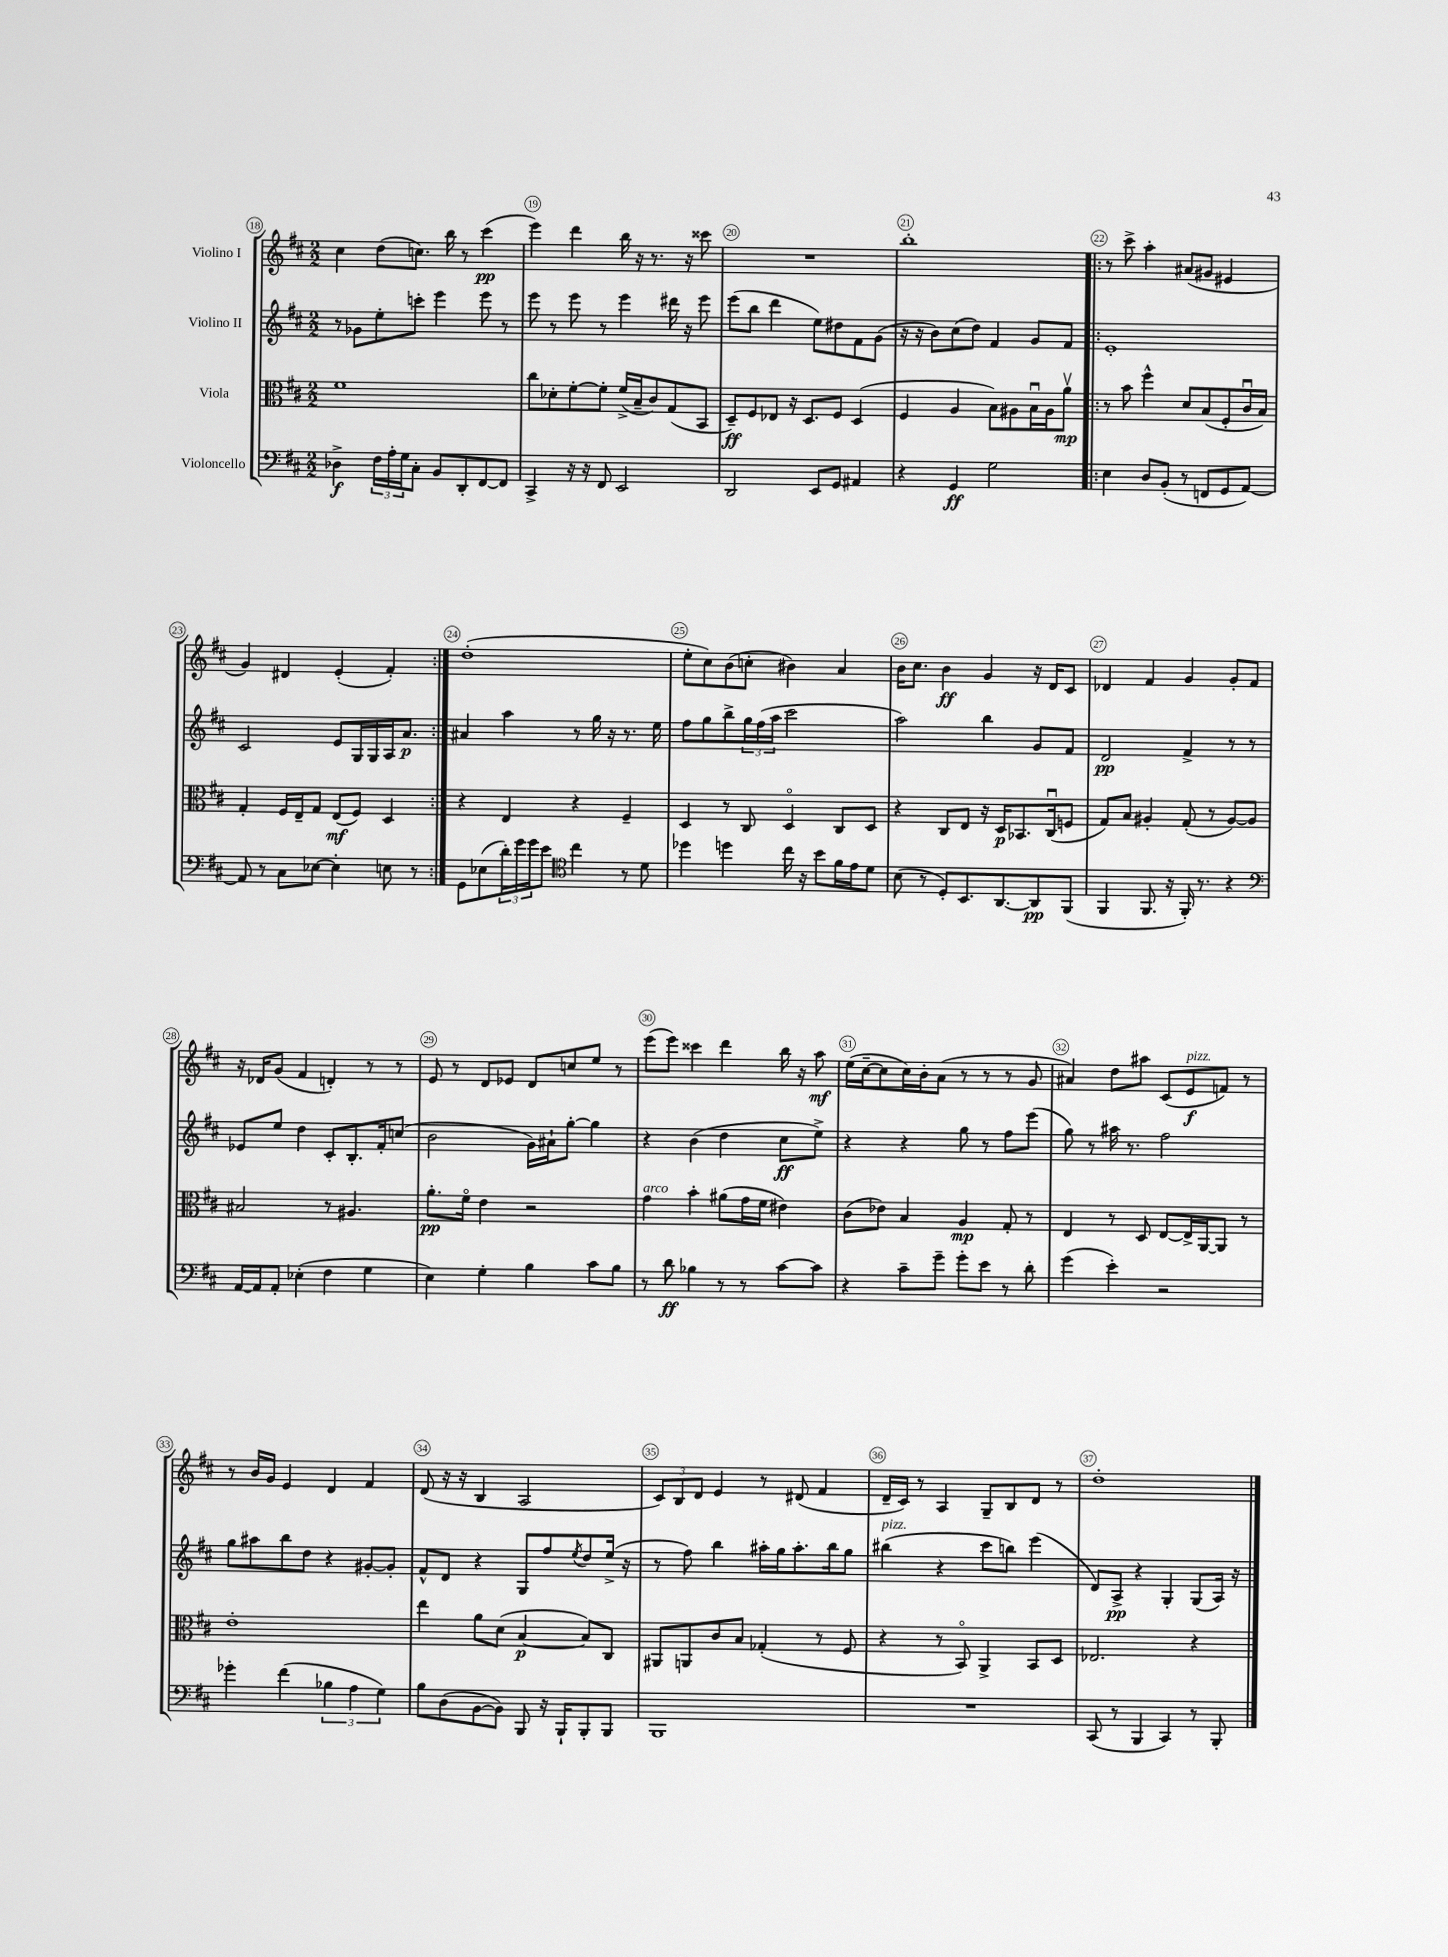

**kern	**kern	**kern	**kern
*staff4	*staff3	*staff2	*staff1
*clefF4	*clefC3	*clefG2	*clefG2
*k[f#c#]	*k[f#c#]	*k[f#c#]	*k[f#c#]
*M2/2	*M2/2	*M2/2	*M2/2
4D-^	1f#	8r	4cc#
.	.	8g-	.
24F#	.	8ee'	(8dd
24A'	.	.	.
24G	.	.	.
8C#'	.	8ccc'	8.cc)
8BB	.	4eee	.
.	.	.	16bb
8DD'	.	.	8r
[8FF#	.	8eee	(4ccc#
8FF#]	.	8r	.
=	=	=	=
4CC#^	8cc#	8eee	4eee)
.	8d-'	8r	.
16r	[8f#'	8eee	4ddd
16r	.	.	.
8FF#	8f#']	8r	.
2EE	(16f#^	4eee	16bb
.	16B~	.	16r
.	8c#)	.	8.r
.	(8G	16ddd#	.
.	.	16r	16r
.	8BB	8eee	8ccc##
=	=	=	=
2DD	8D~)	(8eee	1r
.	8F#	8bb	.
.	8E-	4ddd	.
.	16r	.	.
.	8.D	.	.
8EE	.	8ee)	.
8GG	8F#	8dd#	.
4AA#	(4D	8f#	.
.	.	(8g	.
=	=	=	=
4r	4F#	16r	1bb'
.	.	16r	.
.	.	8b)	.
4GG	4A	(8cc#	.
.	.	8dd)	.
2G	8B)	4f#	.
.	8A#	.	.
.	16Bu	8g	.
.	16A#	.	.
.	8av	8f#	.
=!|:	=!|:	=!|:	=!|:
4E	8r	1e'	8r
.	8b	.	8ccc#^
8D	4ff#^^	.	4aa'
(8BB'	.	.	.
8r	8d	.	(8a#
8FF	(8B	.	8g#
8GG	8F#'	.	4e#
[8AA)	16c#u	.	.
.	16B)	.	.
=	=	=	=
8AA]	4G'	2c#	4g)
8r	.	.	.
8C#	16F#	.	4d#
.	16E~	.	.
[8E-	8G	.	.
4E-']	(8E	8e	(4e'
.	8F#)	16G	.
.	.	16G	.
8E	4D	16A	4f#')
.	.	8.a	.
8r	.	.	.
=:|!	=:|!	=:|!	=:|!
8GG	4r	4a#	(1dd'
(8E-	.	.	.
24d')	4E	4aa	.
24g	.	.	.
24g	.	.	.
8e	.	.	.
*clefC4	*	*	*
4cc#	4r	8r	.
.	.	16gg	.
.	.	16r	.
8r	4F#~	8.r	.
8d	.	.	.
.	.	16ee	.
=	=	=	=
4dd-	4D	8ff#	8ee'
.	.	8gg	8cc#)
4dd	8r	8bb^	(8b
.	8C#	24gg	8cc'
.	.	(24ff#	.
.	.	24aa	.
16cc#	4Do	2ccc#	4b#)
16r	.	.	.
8b	.	.	.
16f#	8C#	.	4a
16e	.	.	.
8d	8D	.	.
=	=	=	=
(8B	4r	2aa)	16b
.	.	.	8.cc#
8r	.	.	.
8D')	8C#	.	4b
8.BB	8E	.	.
.	16r	4bb	4g
[8.AA	16D	.	.
.	8.BB-	.	.
8AA]	.	8g	16r
.	(16C#u	.	16d
(8FF#	8F	8f#	8c#
=	=	=	=
4FF#	8G)	2d	4d-
.	8B	.	.
8.FF#	4A#'	.	4f#
16r	.	.	.
16FF#')	(8G'	4f#^	4g
8.r	.	.	.
.	8r	.	.
4r	[8A#)	8r	8g'
.	8A#]	8r	8f#
=	=	=	=
*clefF4	*	*	*
[16AA	2B#	8e-	16r
16AA]	.	.	16d-
8AA'	.	8ee	(8g
(4E-'	.	4dd	4f#
4F#	8r	8c#'	4d')
.	4.A#	8.B'	.
4G	.	.	8r
.	.	16f#'	.
.	.	(8cc	8r
=	=	=	=
4E)	8.a'	2b	8e
.	.	.	8r
.	16f#o	.	.
4G'	4e	.	8d
.	.	.	8e-
4B	2r	16g)	8d
.	.	16a#`	.
.	.	[8gg'	8cc
8c#	.	4gg]	8ee
8B	.	.	8r
=	=	=	=
8r	4g	4r	(8eee
8d	.	.	8eee)
4B-	4b'	(4b	4ccc##
8r	(8a#	4dd	4ddd
8r	16g	.	.
.	16f#	.	.
[8c#	4e#)	8cc#	16bb
.	.	.	16r
8c#]	.	8ee^)	8aa
=	=	=	=
4r	(8c#	4r	(16ee
.	.	.	[16cc#~
.	8e-)	.	8cc#]
8c#~	4B	4r	16cc#)
.	.	.	16b'
8g~	.	.	(8a
8g'	4A	8gg	8r
8e	.	8r	8r
8r	8G'	8ff#	8r
8d'	8r	(8eee	8g
=	=	=	=
(4g	4E	8gg)	4a#)
.	.	8r	.
4e')	8r	16aa#	8dd
.	.	8.r	.
.	8D	.	8aa#
2r	[8E	2ff#	(8c#
.	16E^]	.	8e
.	[16AA	.	.
.	8AA]	.	8f)
.	8r	.	8r
=	=	=	=
4g-'	1e'	8gg	8r
.	.	8aa#	16b
.	.	.	16g
(4f#	.	8bb	4e
.	.	8dd	.
6B-	.	4r	4d
6A	.	.	.
.	.	[8g#'	4f#
6G)	.	.	.
.	.	8g#']	.
=	=	=	=
8B	4ee	8f#^^	(8d
(8D	.	8d	16r
.	.	.	16r
[8BB	8a	4r	4B
8BB])	(8d	.	.
8BBB	[4B	8G	2A
16r	.	8ff#	.
16BBB`	.	.	.
.	.	8qee	.
8BBB'	8B])	8dd	.
8BBB	8C#	(16ee^	.
.	.	16r	.
=	=	=	=
1BBB	8AA#	8r	12c#)
.	.	.	12B
.	8AA	8ff#)	.
.	.	.	12d
.	8c#	4bb	4e
.	8B	.	.
.	(4G-'	16aa#'	8r
.	.	16gg	.
.	.	8.aa#'	(8d#
.	8r	.	4f#
.	.	16bb	.
.	8F#	8gg	.
=	=	=	=
1r	4r	(4bb#	16d~
.	.	.	16c#)
.	.	.	8r
.	8r	4r	4A
.	8BBo)	.	.
.	4AA^	8ccc#	8G~
.	.	8bb)	8B
.	8BB	(4eee	8d
.	8D	.	8r
=	=	=	=
(8CC#	2.E-	8d)	1dd'
8r	.	8A^	.
4BBB	.	4r	.
4CC#)	.	4G'	.
8r	4r	(8G	.
8BBB'	.	16A)	.
.	.	16r	.
==	==	==	==
*-	*-	*-	*-
